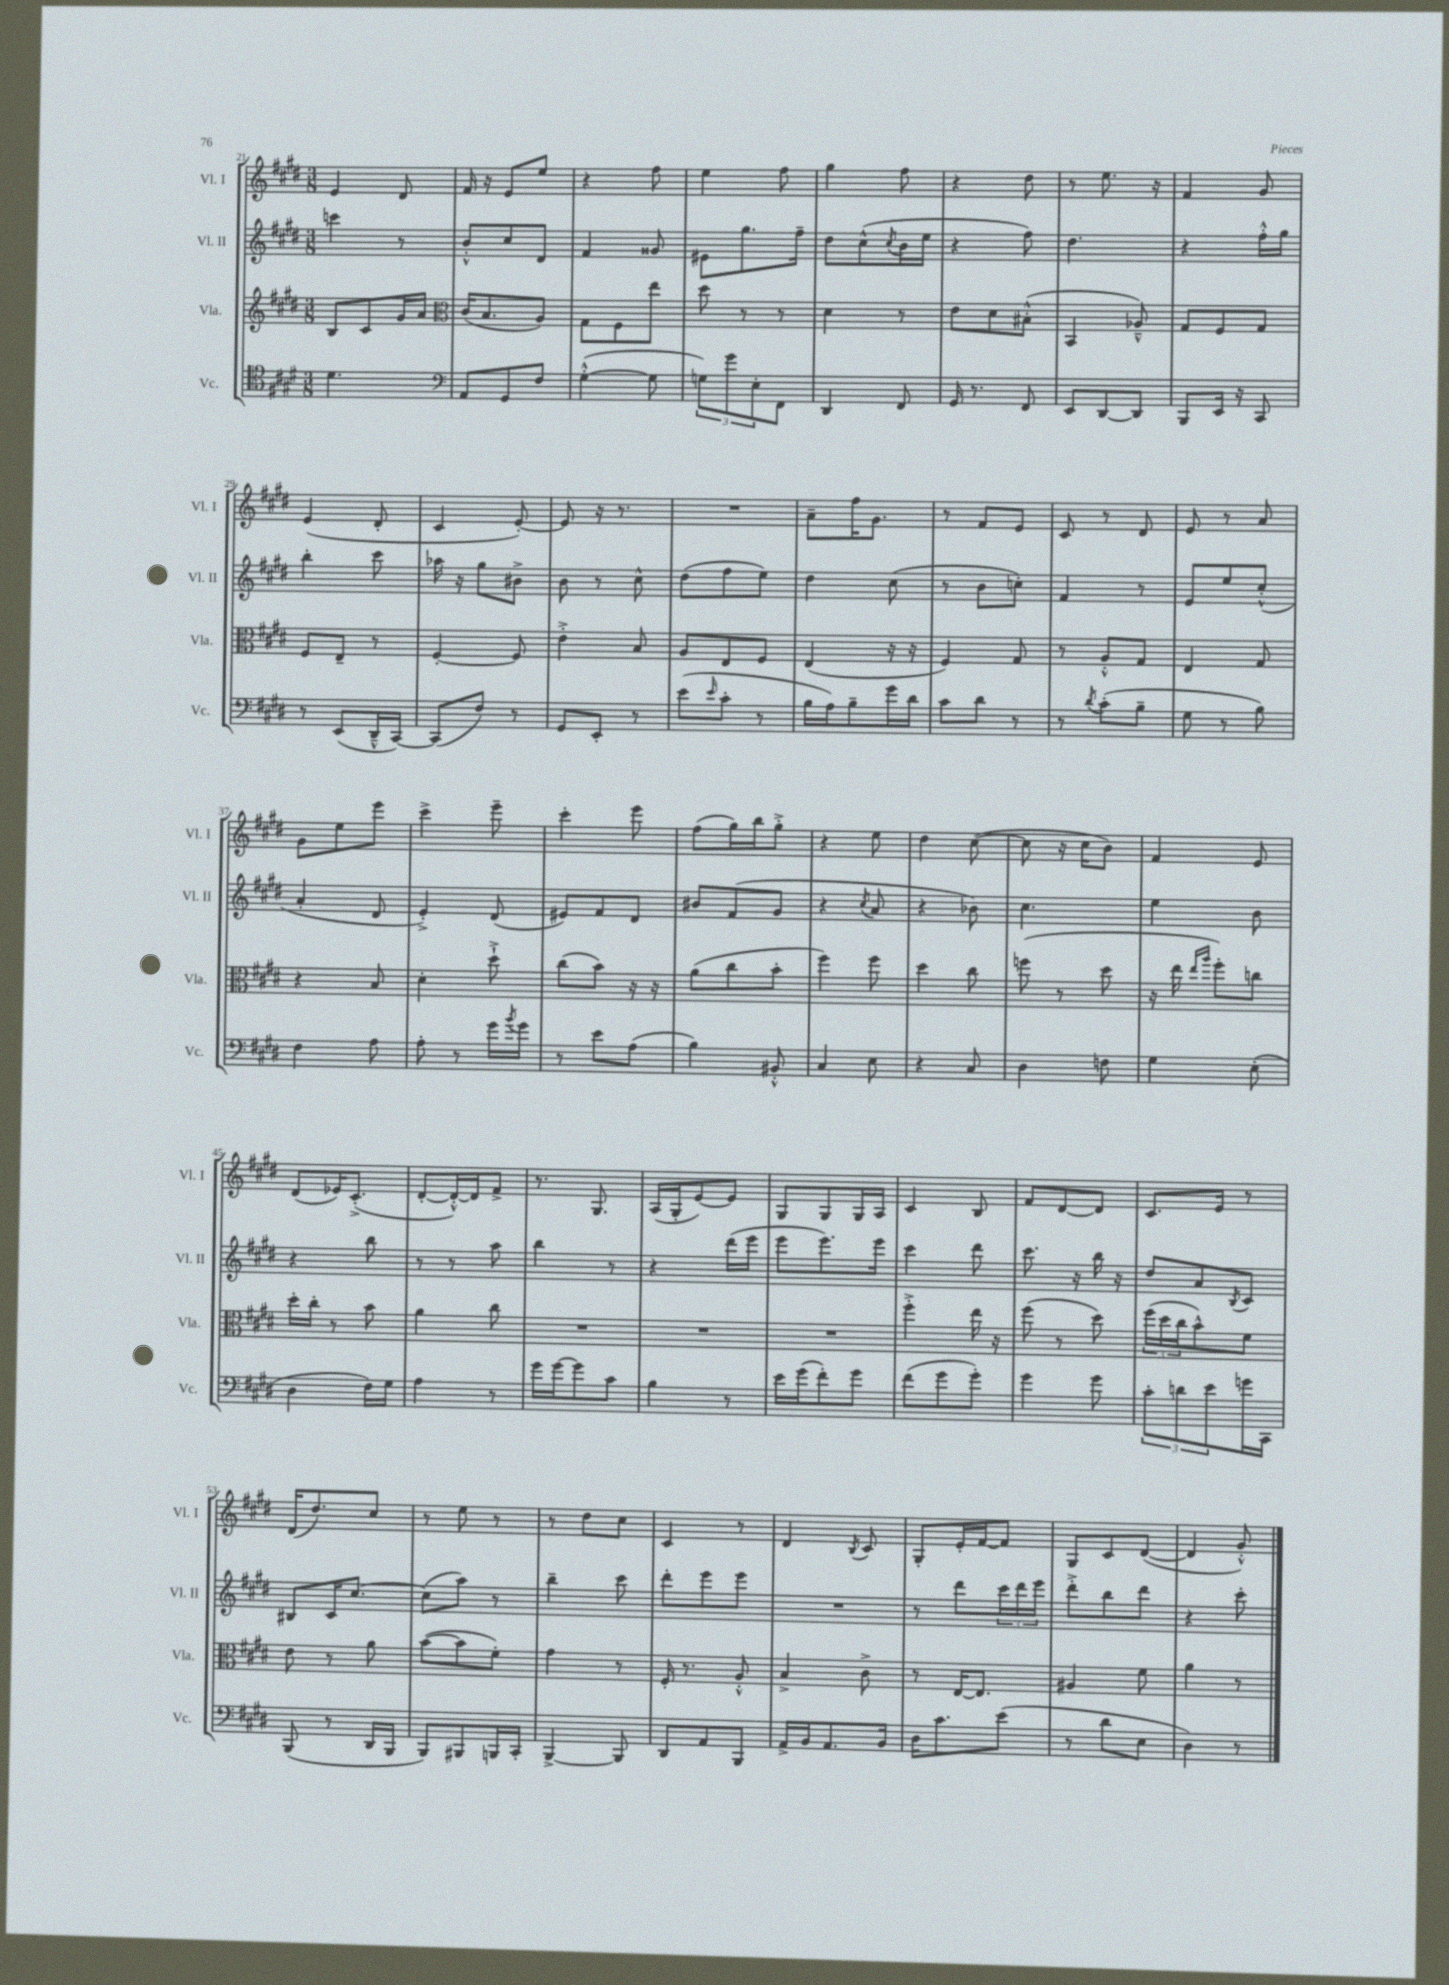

**kern	**kern	**kern	**kern
*staff4	*staff3	*staff2	*staff1
*clefC4	*clefG2	*clefG2	*clefG2
*k[f#c#g#d#]	*k[f#c#g#d#]	*k[f#c#g#d#]	*k[f#c#g#d#]
*M3/8	*M3/8	*M3/8	*M3/8
4.d#\	8B/L	4ccc\	4e/
.	8c#/	.	.
.	16g#/L	8r	8d#/
.	16a/JJ	.	.
=	=	=	=
*clefF4	*clefC3	*	*
8AA/L	(16c#/LK	8b'^^/L	16f#/
.	8.B/	.	16r
8GG#/	.	8cc#/	8e/L
8F#/J	8A/J)	8d#/J	8ee/J
=	=	=	=
([4G#'^^\	8G#\L	4f#/	4r
.	8F#\	.	.
8G#\]	8ee\J	8g##/	8ff#\
=	=	=	=
12G\L)	8dd#\	8e#\L	4ee\
12g#\	.	.	.
.	8r	8.gg#\	.
12E'\	.	.	.
8FF#\J	8r	.	8ff#\
.	.	16ff#~\Jk	.
=	=	=	=
4DD#/	4d#\	8dd#\L	4gg#\
.	.	(8cc#^^\	.
.	.	8qcc#/	.
8FF#/	8r	16b\L	8ff#\
.	.	16ee\JJ	.
=	=	=	=
16GG#/	8e\L	4r	4r
8.r	.	.	.
.	8d#\	.	.
8FF#/	(8B#'^^\J	8ff#\)	8dd#\
=	=	=	=
8EE/L	4BB/	4.dd#\	8r
[8DD#/	.	.	8.ee\
8DD#/]J	8A-~^^/)	.	.
.	.	.	16r
=	=	=	=
8BBB/L	8G#/L	4r	4f#/
16EE/Jk	8F#/	.	.
16r	.	.	.
8CC#/	8G#/J	16ff#'^^\LL	8g#/
.	.	16gg#\JJ	.
=	=	=	=
8r	8F#/L	4bb'\	(4e/
(8EE/L	8E~/J	.	.
16DD#~^^/L	8r	8ccc#\	8d#'/
[16CC#/JJ)	.	.	.
=	=	=	=
(8CC#/]L	[4F#'/	16aa-\	4c#/
.	.	16r	.
8F#/J)	.	8gg#\L	.
8r	8F#/]	8b#^\J	[8e'/)
=	=	=	=
8GG#/L	4e'^\	8b\	8e/]
8EE'/J	.	8r	16r
.	.	.	8.r
8r	8B/	8cc#^^\	.
=	=	=	=
(8e\L	8A/L	(8dd#\L	4.r
16qqe/	.	.	.
8c#'\J	8E/	8ff#\	.
8r	8F#/J	8ee\J)	.
=	=	=	=
16B\LL	(4E/	4dd#\	8a~\L
16A\J)	.	.	.
8B~\	.	.	16ff#\K
.	.	.	8.g#\J
16g#\L	16r	(8cc#\	.
16d#\JJ	16r	.	.
=	=	=	=
8c#\L	4F#/)	8r	8r
8d#\J	.	8b\L	8f#/L
8r	8G#/	8cc'\J)	8e/J
=	=	=	=
8r	8r	4f#/	8c#/
8qd#/	.	.	.
(8c#'\L	8A'^^/L	.	8r
8B~\J	8G#/J	8r	8d#/
=	=	=	=
8G#\	4E/	8e/L	8e/
8r	.	8ee/	8r
8B\)	8G#/	(8cc#'^^/J	8a/
=	=	=	=
4F#\	4r	4a'/	8g#\L
.	.	.	8ee\
8A\	8B/	8d#/	8eee\J
=	=	=	=
8A'\	4d#'\	4e'^/)	4ccc#^\
8r	.	.	.
16g#\LL	8dd#`^\	(8d#/	8eee~\
8qb/	.	.	.
16g#\JJ	.	.	.
=	=	=	=
8r	(8cc#\L	8e#/L)	4ccc#'\
8e\L	8b\J)	8f#/	.
(8A\J	16r	8d#/J	8eee\
.	16r	.	.
=	=	=	=
4B\)	(8a\L	8b#/L	(8ff#\L
.	8cc#\	(8f#/	16gg#\L)
.	.	.	16bb\J
8BB#'^^/	8b'\J	8g#/J	8gg#'^\J
=	=	=	=
4C#/	4ff#\)	4r	4r
.	.	8qcc#/	.
8E\	8ff#\	8a/	8ee\
=	=	=	=
4r	4dd#\	4r	4dd#\
8C#/	8cc#\	8b-\)	([8cc#\
=	=	=	=
4D#\	(8ff\	4.cc#\	8cc#\]
.	8r	.	16r
.	.	.	16cc#\LK
8F\	8dd#\	.	8b\J)
=	=	=	=
4G#\	16r	4ee\	4f#/
.	16ee\	.	.
.	16qqee/LL	.	.
.	16qqaa/JJ	.	.
.	8ff#'\L)	.	.
(8E'\	8cc\J	8b\	8e/
=	=	=	=
4D#\	16dd#'\LL	4r	(8d#/L
.	16cc#'\JJ	.	.
.	8r	.	16e-/K)
.	.	.	(8.c#'^/J
16F#\LL)	8b\	8bb\	.
16G#\JJ	.	.	.
=	=	=	=
4A\	4a\	8r	[8d#'/L
.	.	8r	16d#'^^/_L)
.	.	.	16d#/]J
8r	8cc#\	8aa\	8f#^/J
=	=	=	=
16g#\LL	4.r	4bb\	8.r
[16g#\J	.	.	.
8g#\]	.	.	.
.	.	.	8.G#/
8c#\J	.	8r	.
=	=	=	=
4B\	4.r	4r	(16A/LL
.	.	.	16G#'/J
.	.	.	[8e/)
8r	.	(16ddd#\LL	8e/]J
.	.	16eee\JJ	.
=	=	=	=
16e\LL	4.r	8eee\L	8G#/L
(16g#\J	.	.	.
8f#'\)	.	8.eee\)	8G#/
8g#\J	.	.	16G#/L
.	.	16eee\Jk	16A/JJ
=	=	=	=
(8f#\L	4ff#'^\	4ccc#\	4c#/
8g#\	.	.	.
8g#'\J)	16ee\	8ddd#\	8B/
.	16r	.	.
=	=	=	=
4g#\	(8ff#\	8.ccc#\	8f#/L
.	8r	.	[8d#/
.	.	16r	.
8g#\	8dd#\)	16bb\	8d#/]J
.	.	16r	.
=	=	=	=
12c#'\L	(24ff#\LL	8dd#/L	8.c#/L
.	24dd#\	.	.
12d\	24cc#\J	.	.
.	8b^^\)	8a/	.
12e\	.	.	.
.	.	.	16e/Jk
.	.	8qB/	.
16g\L	8f#\J	8c#/J	8r
16CC#\JJ	.	.	.
=	=	=	=
(8BBB/	8e\	8B#/L	(16d#/LK
.	.	.	8.dd#/)
8r	8r	16c#/K	.
.	.	[8.cc#/J	.
16DD#/LL	8a\	.	8cc#/J
16BBB/JJ	.	.	.
=	=	=	=
8BBB/L)	([8b\L	(8cc#\]L	8r
8BBB#/	8b\]	8aa\J)	8ee\
16BBB/L	8f#'\J)	8r	8r
16CC#'/JJ	.	.	.
=	=	=	=
[4BBB^/	4g#\	4bb~\	8r
.	.	.	8dd#\L
8BBB/]	8r	8ccc#\	8cc#\J
=	=	=	=
8DD#/L	16F#'/	8ddd#'\L	4c#/
.	8.r	.	.
8AA/	.	8eee\	.
8BBB/J	8A'^^/	8eee\J	8r
=	=	=	=
16AA^/LL	4B^/	4.r	4d#/
16BB/J	.	.	.
8.AA/	.	.	.
.	.	.	8qB/
.	8c#^\	.	8c#/
16BB/Jk	.	.	.
=	=	=	=
16D#\LK	8r	8r	8G#'/L
8.c#\	.	.	.
.	[16E/LK	8ddd#\L	16e'/L
.	8.E/]J	.	[16f#/J
(8e\J	.	24ccc#\L	8f#/]J
.	.	24ddd#\	.
.	.	24eee\JJ	.
=	=	=	=
8r	4A#/	8ddd#'^\L	8G#/L
8d#\L	.	8bb\	8c#/
8E\J	8f#\	8ddd#\J	([8d#/J
=	=	=	=
4D#\)	4a\	4r	4d#/]
8r	8r	8ccc#'\	8g#'^^/)
==	==	==	==
*-	*-	*-	*-
